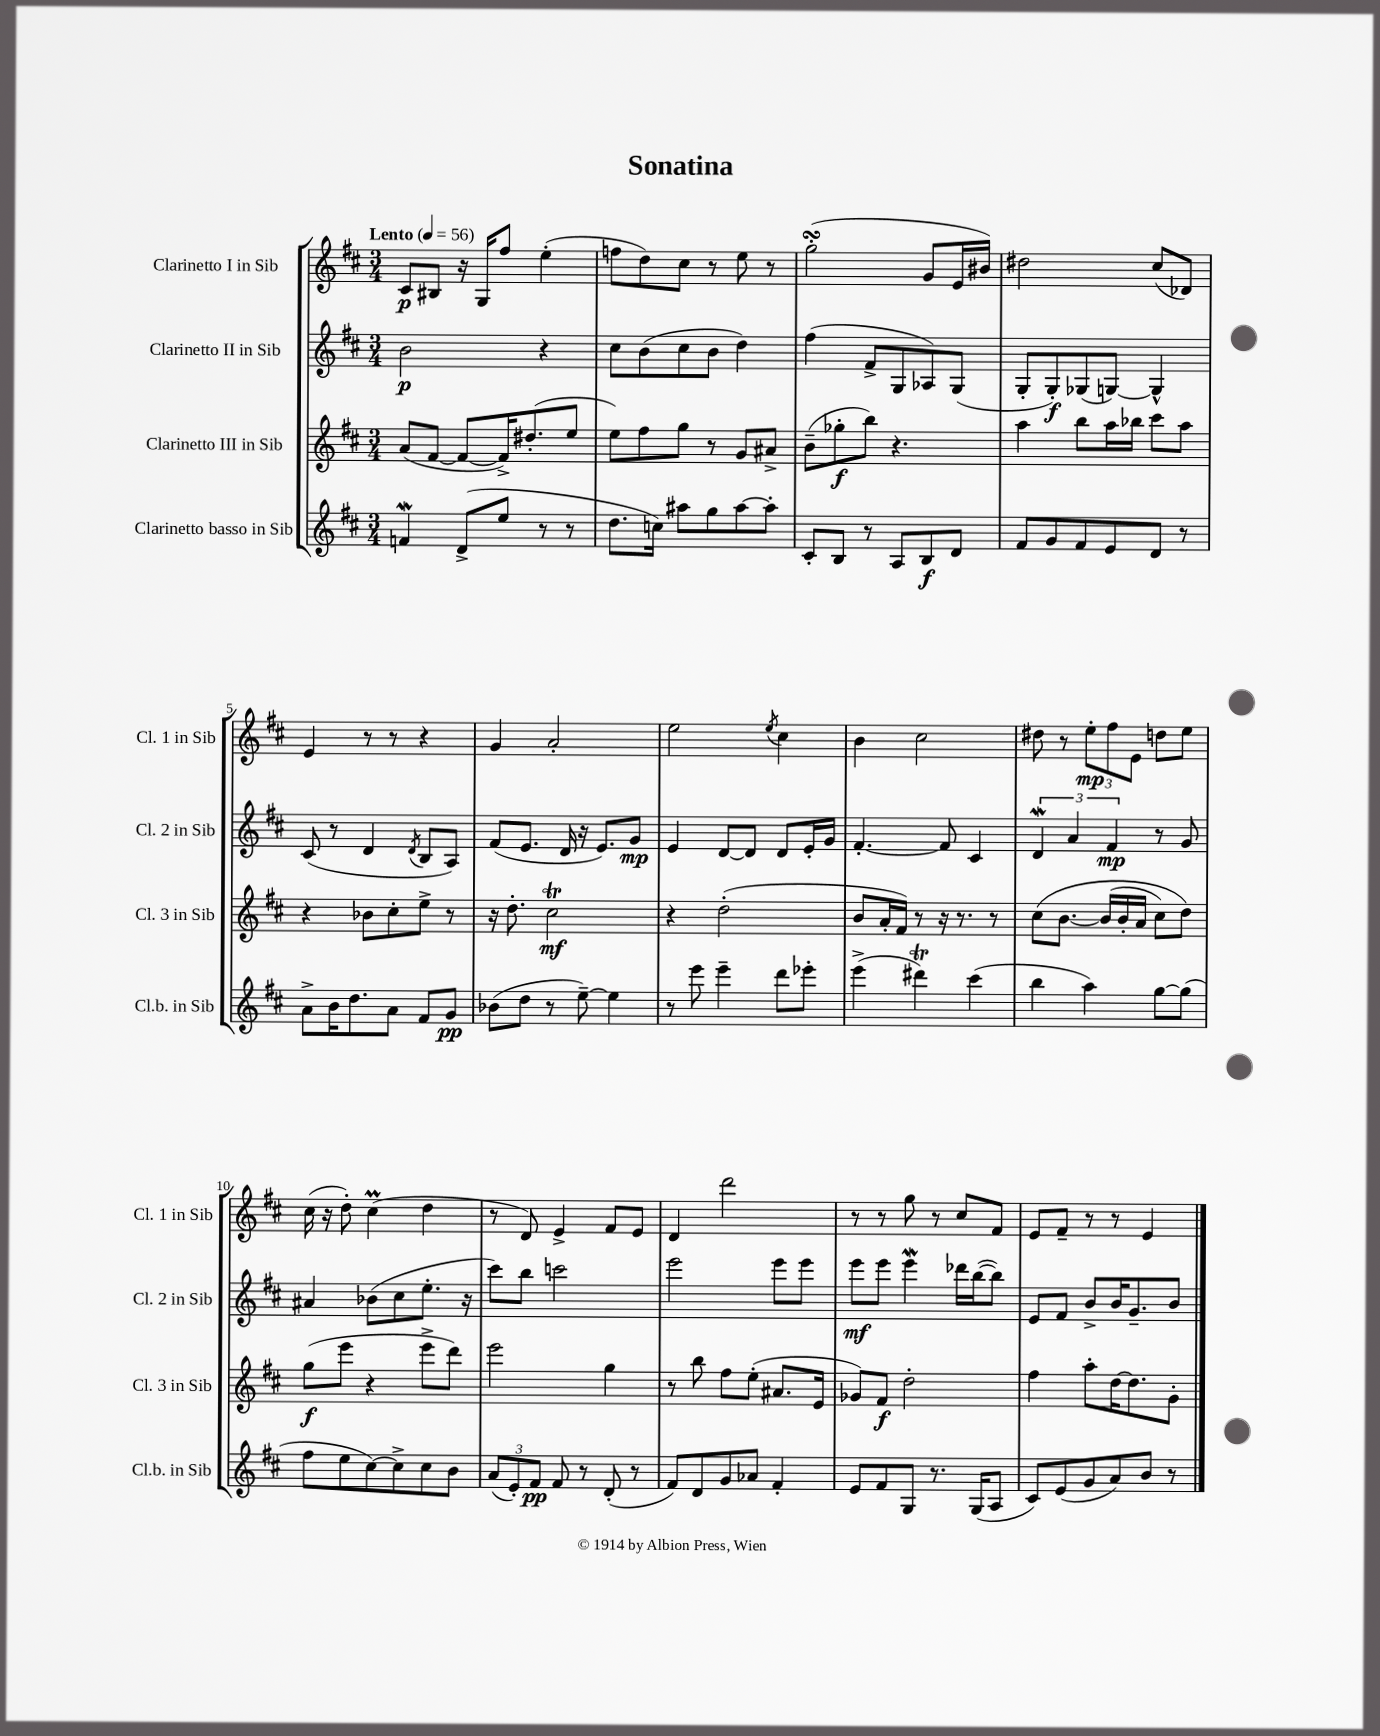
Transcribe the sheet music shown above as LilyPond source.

\header { title = "Sonatina" }
<<
\new StaffGroup <<
\new Staff = "s0" \with { instrumentName = "Clarinetto I in Sib" shortInstrumentName = "Cl. 1 in Sib" } {
    \clef treble \key d \major \numericTimeSignature \time 3/4 \tempo "Lento" 4 = 56
    cis'8\p bis8 r16 g16 fis''8 e''4-.( |
    f''8 d''8) cis''8 r8 e''8 r8 |
    g''2-.\turn( g'8 e'16 bis'16) |
    dis''2 cis''8( des'8) |
    e'4 r8 r8 r4 |
    g'4 a'2-. |
    e''2 \acciaccatura { e''8 } cis''4 |
    b'4 cis''2 |
    dis''8 r8 \tuplet 3/2 { e''8-.\mp fis''8 e'8 } d''8 e''8 |
    cis''16( r16 d''8-.) cis''4\prall( d''4 |
    r8 d'8) e'4-> fis'8 e'8 |
    d'4 d'''2 |
    r8 r8 g''8 r8 cis''8 fis'8 |
    e'8 fis'8-- r8 r8 e'4 \bar "|." |
}
\new Staff = "s1" \with { instrumentName = "Clarinetto II in Sib" shortInstrumentName = "Cl. 2 in Sib" } {
    \clef treble \key d \major \numericTimeSignature \time 3/4
    b'2\p r4 |
    cis''8 b'8( cis''8 b'8 d''4) |
    fis''4( fis'8-> g8 aes8) g8( |
    g8-. g8-.\f) ges8( g8~) g4-^ |
    cis'8( r8 d'4 \acciaccatura { d'8 } b8 a8) |
    fis'8( e'8. d'16 r16 e'8.) g'8\mp |
    e'4 d'8~ d'8 d'8 e'16-. g'16 |
    fis'4.~-. fis'8 cis'4 |
    \tuplet 3/2 { d'4\mordent a'4 fis'4\mp } r8 g'8 |
    ais'4 bes'8( cis''8 e''8.-. r16 |
    cis'''8) b''8 c'''2 |
    e'''2 e'''8 e'''8 |
    e'''8\mf e'''8 e'''4\mordent des'''16 b''16~( b''8) |
    e'8 fis'8 b'8-> b'16 g'8.-- b'8 \bar "|." |
}
\new Staff = "s2" \with { instrumentName = "Clarinetto III in Sib" shortInstrumentName = "Cl. 3 in Sib" } {
    \clef treble \key d \major \numericTimeSignature \time 3/4
    a'8( fis'8~ fis'8~ fis'16->) dis''8.-.( e''8 |
    e''8) fis''8 g''8 r8 g'8 ais'8-> |
    b'8--( ges''8-.\f b''8) r4. |
    a''4 b''8 a''16 bes''16 cis'''8 a''8 |
    r4 bes'8 cis''8-. e''8-> r8 |
    r16 d''8.-. cis''2\trill\mf |
    r4 d''2-.( |
    b'8 a'16-. fis'16) r8 r16 r8. r8 |
    cis''8\( b'8.~ b'16( b'16-. a'16 cis''8) d''8\) |
    g''8\f( e'''8 r4 e'''8-> d'''8) |
    e'''2 g''4 |
    r8 b''8 fis''8 e''8-.( ais'8. e'16 |
    ges'8) fis'8\f d''2-. |
    fis''4 a''8-. d''16~ d''8. g'8-. \bar "|." |
}
\new Staff = "s3" \with { instrumentName = "Clarinetto basso in Sib" shortInstrumentName = "Cl.b. in Sib" } {
    \clef treble \key d \major \numericTimeSignature \time 3/4
    f'4\mordent d'8->( e''8 r8 r8 |
    d''8. c''16) ais''8 g''8 ais''8~ ais''8-. |
    cis'8-. b8 r8 a8 b8\f d'8 |
    fis'8 g'8 fis'8 e'8 d'8 r8 |
    a'8-> b'16 d''8. a'8 fis'8 g'8\pp |
    bes'8( d''8 r8 e''8~--) e''4 |
    r8 e'''8 e'''4-- d'''8 ees'''8-. |
    e'''4->( dis'''4\trill) cis'''4( |
    b''4 a''4) g''8~ g''8( |
    fis''8 e''8 cis''8~) cis''8-> cis''8 b'8 |
    \tuplet 3/2 { a'8( e'8-.) fis'8\pp } fis'8 r8 d'8-.( r8 |
    fis'8) d'8 g'8 aes'8 fis'4-. |
    e'8 fis'8 g8 r8. g16( a8 |
    cis'8) e'8( g'8 a'8) b'8 r8 \bar "|." |
}
>>
>>
